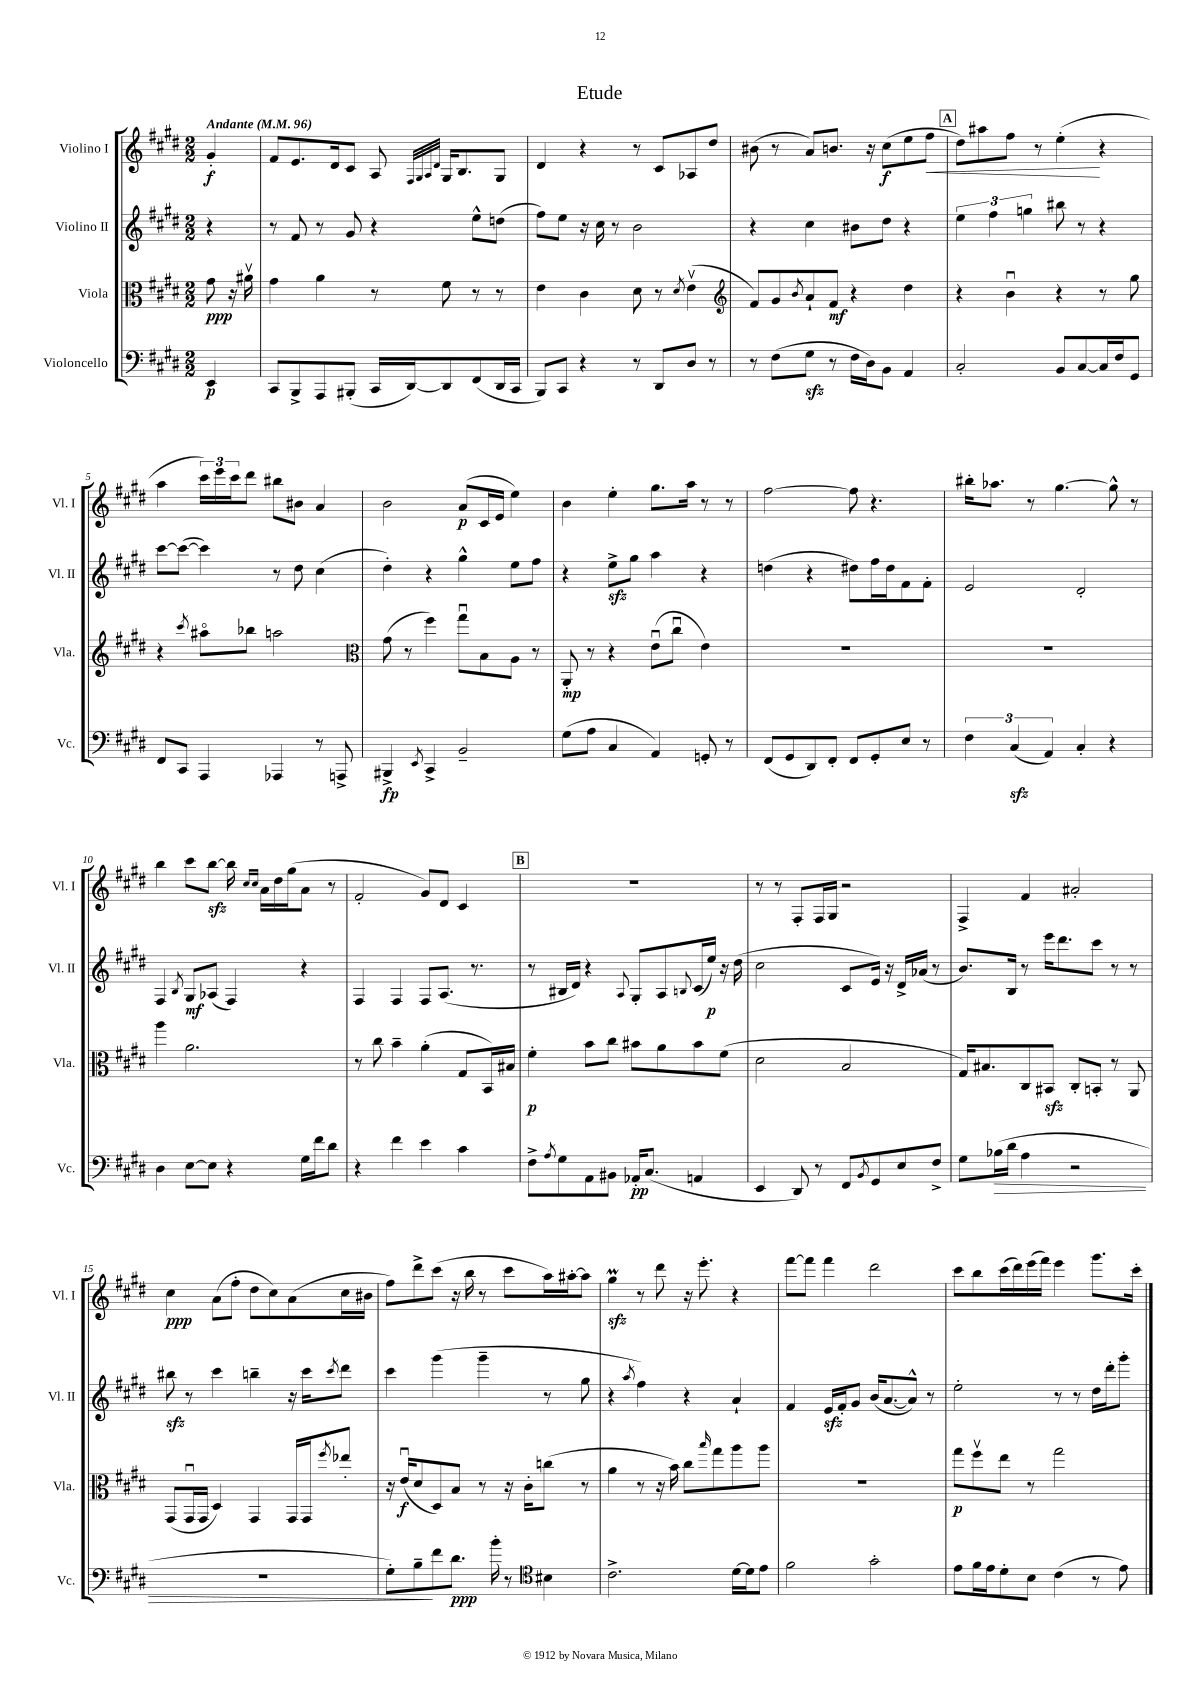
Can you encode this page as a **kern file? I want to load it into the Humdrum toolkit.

**kern	**kern	**kern	**kern
*staff4	*staff3	*staff2	*staff1
*clefF4	*clefC3	*clefG2	*clefG2
*k[f#c#g#d#]	*k[f#c#g#d#]	*k[f#c#g#d#]	*k[f#c#g#d#]
*M2/2	*M2/2	*M2/2	*M2/2
*MM96	*MM96	*MM96	*MM96
4EE	8g#	4r	4g#'
.	16r	.	.
.	16a#v	.	.
=	=	=	=
8CC#	4g#	8r	8f#
8BBB^	.	8f#	8.e
8AAA	4a	8r	.
.	.	.	16d#
(8BBB#'	.	8g#	8c#
16CC#	8r	4r	8A
[16DD#)	.	.	.
.	.	.	32qqF#
.	.	.	32qqG#
.	.	.	32qqA
.	.	.	32qqd#
8DD#]	8f#	.	16G#
.	.	.	8.B
(8FF#	8r	8ee^^	.
16DD#	8r	(8dd	8G#
16CC#	.	.	.
=	=	=	=
8BBB)	4e	8ff#)	4d#
8CC#	.	8ee	.
4r	4c#	16r	4r
.	.	16cc#	.
.	.	8r	.
8r	8d#	2b	8r
8DD#	8r	.	8c#
.	8qd#	.	.
8D#	(4ev	.	8A-
8r	.	.	8dd#
=	=	=	=
*	*clefG2	*	*
8r	8f#)	4r	(8b#
(8F#	8g#	.	8r
.	8qb	.	.
8G#	8a`	4cc#	8a)
8r	8f#	.	8.b
16F#	4r	8b#	.
16D#)	.	.	16r
8BB	.	8dd#	(8cc#
4AA	4dd#	4r	8ee
.	.	.	8ff#
=	=	=	=
2C#'	4r	6ee	8dd#)
.	.	.	8aa#
.	.	6ff#	.
.	4bu	.	8ff#
.	.	6gg	.
.	.	.	8r
8BB	4r	8bb#	(4ee'
[8C#	.	8r	.
16C#]	8r	4r	4r
16F#	.	.	.
8GG#	8gg#	.	.
=	=	=	=
8FF#	4r	[8ccc#	4aa
8CC#	.	(8ccc#_	.
.	8qccc#	.	.
4AAA	8aa#o	4ccc#])	24ccc#)
.	.	.	24eee
.	.	.	24ccc#
.	8bb-	.	8ddd#
4AAA-	2aa	8r	8bb#
.	.	8dd#	8b#
8r	.	(4cc#	4a
8AAA^	.	.	.
=	=	=	=
*	*clefC3	*	*
4BBB#^	(8g#	4dd#')	2b
.	8r	.	.
8qEE	.	.	.
4CC#^	4ff#)	4r	.
2BB~	8gg#u	4gg#^^	(8a
.	8B	.	16c#
.	.	.	16e
.	8A	8ee	4ee)
.	8r	8ff#	.
=	=	=	=
(8G#	8AA'	4r	4b
8A	8r	.	.
4C#	4r	8ee^	4ee'
.	.	8gg#	.
4AA)	(8eu	4aa	8.gg#
.	8cc#u	.	.
.	.	.	16aa
8GG'	4e)	4r	8r
8r	.	.	8r
=	=	=	=
(8FF#	1r	(4dd	[2ff#
8GG#	.	.	.
8DD#)	.	4r	.
8FF#'	.	.	.
8FF#	.	8dd#)	8ff#]
8GG#'	.	16ff#	4.r
.	.	16dd#	.
8E	.	8f#	.
8r	.	8f#'	.
=	=	=	=
6F#	1r	2e	16bb#'
.	.	.	8.aa-
(6C#	.	.	.
.	.	.	8r
6AA)	.	.	.
.	.	.	[4.gg#
4C#'	.	2d#'	.
4r	.	.	8gg#^^]
.	.	.	8r
=	=	=	=
4D#	4aa	4F#	4bb
.	.	8qB	.
[8E	2.a	8G#	8ccc#
8E]	.	(8A-	[8bb
4r	.	4F#)	16bb]
.	.	.	16qqcc#
.	.	.	16qqcc#
.	.	.	16a
.	.	.	16dd#
.	.	.	(16gg#
16G#	.	4r	8a
16f#	.	.	.
8d#	.	.	8r
=	=	=	=
4r	8r	4F#	2f#'
.	8cc#	.	.
4f#	4b~	4F#	.
4e	(4a'	8F#	8g#)
.	.	(8.A	8d#
4c#	8G#	.	4c#
.	.	8.r	.
.	16BB)	.	.
.	16B#	.	.
=	=	=	=
8F#^	4f#'	8r	1r
8qA	.	.	.
8G#	.	16B#	.
.	.	16d#)	.
8AA	8b	4r	.
8BB#	8cc#	.	.
.	.	8qqA	.
16AA-'	8b#	8G#'	.
(8.C#	.	.	.
.	8a	8A	.
.	.	8qqB	.
4AA	8b#	(16c#	.
.	.	16ee)	.
.	(8f#	16r	.
.	.	(16dd#	.
=	=	=	=
4EE	2d#	2cc#	8r
.	.	.	8r
8DD#)	.	.	8F#'
8r	.	.	16F#
.	.	.	16G#
8FF#	2B	8c#	2r
8qBB	.	.	.
8GG#	.	16e)	.
.	.	16r	.
8E	.	16d#^	.
.	.	(16a-	.
8F#^	.	8r	.
=	=	=	=
8G#	16G#)	8.b)	4F#^
.	8.B#	.	.
(16B-	.	.	.
16d#	.	16B	.
4A	8C#	8r	4f#
.	8BB#	16eee	.
.	.	8.ddd#	.
2r	8C#'	.	2a#'
.	8BB'	8ccc#	.
.	8r	8r	.
.	8AA	8r	.
=	=	=	=
1r	(8GG#	8bb#	4cc#
.	16GG#u	8r	.
.	16GG#	.	.
.	4D#)	4ccc#	(8a
.	.	.	8ff#'
.	4GG#	4bb~	8dd#
.	.	.	8cc#)
.	16GG#	16r	(8a
.	16GG#	16ccc#	.
.	8qff#	8qccc#	.
.	8ee-'	8ddd#	16cc#
.	.	.	16b#
=	=	=	=
8G#')	16r	4ccc#	8ff#)
.	(16eu	.	.
8B~	8d#	.	8ddd#^
8f#	8D#)	(4ggg#	(8ccc#
8.d#	8B	.	16r
.	.	.	16bb
.	8r	4ggg#~	8r
16b'	.	.	.
8r	16r	.	8ccc#
.	16c#'	.	.
*clefC4	*	*	*
4B#	(8cc	8r	16aa)
.	.	.	[16aa#'
.	8r	8gg#	8aa#]
=	=	=	=
2.c#^	4a	4r	4gg#
.	.	8qaa	.
.	8r	4ff#)	8r
.	16r	.	8ddd#
.	16b)	.	.
.	8cc#	4r	16r
.	.	.	8.eee'
.	16qqbb	.	.
.	8gg#	.	.
[16d#	8aa	4a`	4r
16d#]	.	.	.
8e	8aa	.	.
=	=	=	=
2f#	1r	4f#	[8fff#
.	.	.	8fff#]
.	.	16e	4fff#
.	.	16f#'	.
.	.	8g#	.
2g#'	.	(16b	2ddd#
.	.	[8.a	.
.	.	8a^^])	.
.	.	8r	.
=	=	=	=
8e	8gg#	2ee'	8ccc#
16f#	8ff#v	.	8bb
16e	.	.	.
8d#'	8ee	.	(16ccc#
.	.	.	16ddd#)
8B	8r	.	(16eee
.	.	.	16fff#)
(4c#	2gg#	8r	4eee
.	.	8r	.
8r	.	16dd#	8.ggg#
.	.	16ddd#'	.
8e)	.	8ggg#'	.
.	.	.	16ccc#'
==	==	==	==
*-	*-	*-	*-
